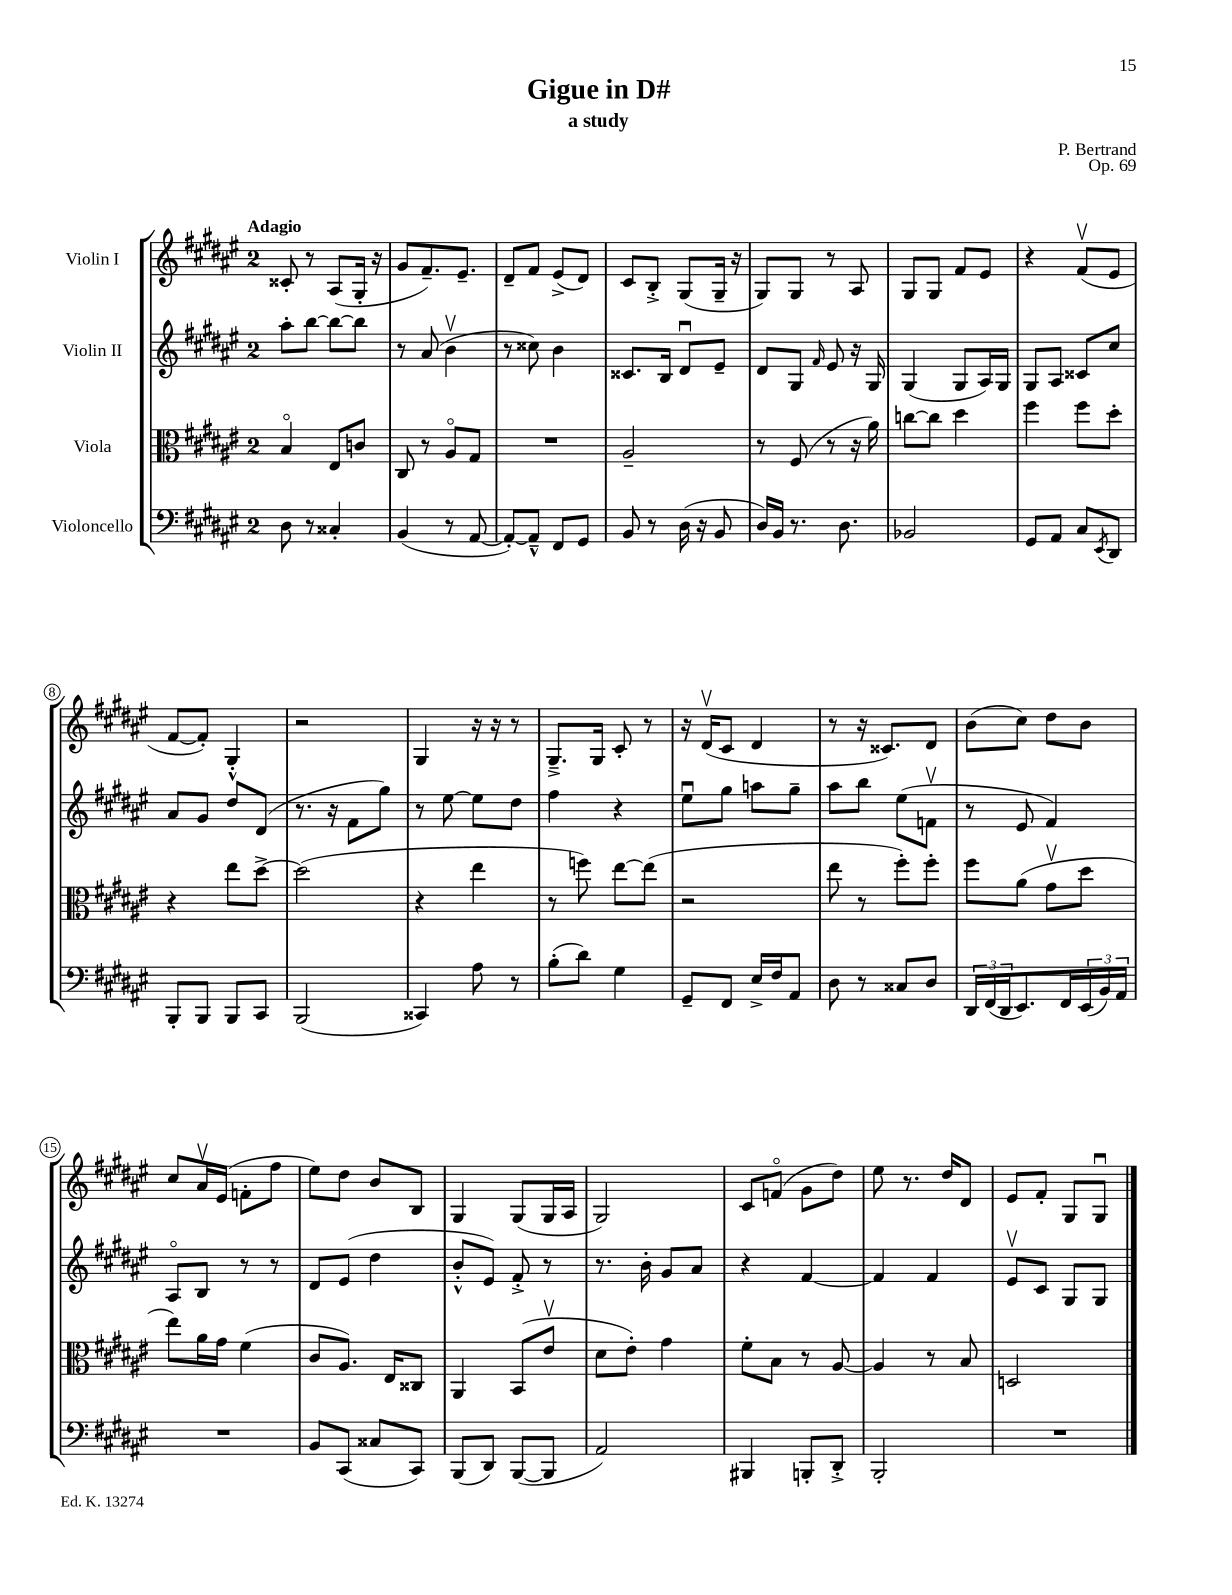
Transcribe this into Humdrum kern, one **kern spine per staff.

**kern	**kern	**kern	**kern
*part4	*part3	*part2	*part1
*staff4	*staff3	*staff2	*staff1
*I"Violoncello	*I"Viola	*I"Violin II	*I"Violin I
*clefF4	*clefC3	*clefG2	*clefG2
*k[f#c#g#d#a#e#]	*k[f#c#g#d#a#e#]	*k[f#c#g#d#a#e#]	*k[f#c#g#d#a#e#]
*M2/4	*M2/4	*M2/4	*M2/4
=1	=1	=1	=1
!	!	!	!LO:TX:a:B:t=Adagio
8D#\	4B/	8aa#'\L	8c##X'/
8r	.	[8bb\J	8r
4C##X'/	8E#/L	8bb\L_	(8A#/L
.	8cn/J	8bb\J]	16G#'/Jk
.	.	.	16r
=2	=2	=2	=2
(4BB/	8C#/	8r	8g#/L
.	8r	(8a#/	8.f#~/)
8r	8A#/L	4bv\	.
.	.	.	8.e#~/J
[8AA#/	8G#/J	.	.
=3	=3	=3	=3
8AA#'/L_)	2r	8r	8d#~/L
8AA#~^^/J]	.	8cc##X\)	8f#/J
8FF#/L	.	4b\	(8e#^/L
8GG#/J	.	.	8d#/J)
=4	=4	=4	=4
8BB/	2A#~/	8.c##X/L	8c#/L
8r	.	.	8B'^/J
.	.	16B/Jk	.
(16D#\	.	8d#u/L	(8G#/L
16r	.	.	.
8BB/	.	8e#~/J	16G#~/Jk
.	.	.	16r
=5	=5	=5	=5
16D#/LL)	8r	8d#/L	8G#/L)
16BB/JJ	.	.	.
8.r	(8F#/	8G#/J	8G#/J
.	.	16qqf#/	.
.	8r	8e#/	8r
8.D#\	.	.	.
.	16r	16r	8A#/
.	16a#\)	16G#/	.
=6	=6	=6	=6
2BB-X/	[8ccn\L	(4G#/	8G#/L
.	8cc\J]	.	8G#/J
.	4dd#\	8G#/L	8f#/L
.	.	16A#/L)	8e#/J
.	.	16G#/JJ	.
=7	=7	=7	=7
8GG#/L	4ff#\	8G#/L	4r
8AA#/J	.	8A#/J	.
8C#/L	8ff#\L	8c##X/L	(8f#v/L
8qEE#/	.	.	.
8DD#/J	8dd#'\J	8cc#/J	8e#/J
!!LO:LB:g=z
=8	=8	=8	=8
8BBB'/L	4r	8a#/L	[8f#/L
8BBB/J	.	8g#/J	8f#'/J])
8BBB/L	8ee#\L	8dd#/L	4G#'^^/
8CC#/J	[8dd#^\J	(8d#/J	.
=9	=9	=9	=9
(2BBB/	(2dd#\]	8.r	2r
.	.	16r	.
.	.	8f#\L	.
.	.	8gg#\J)	.
=10	=10	=10	=10
4CC##X/)	4r	8r	4G#/
.	.	[8ee#\	.
8A#\	4ee#\	8ee#\L]	16r
.	.	.	16r
8r	.	8dd#\J	8r
=11	=11	=11	=11
(8B'\L	8r	4ff#\	8.G#~^/L
8d#\J)	8ffn\)	.	.
.	.	.	16G#/Jk
4G#\	[8ee#\L	4r	8c#'/
.	(8ee#\J]	.	8r
=12	=12	=12	=12
8GG#~/L	2r	8ee#u\L	16r
.	.	.	(16d#v/KL
8FF#/J	.	8gg#\J	8c#/J
16E#^/LL	.	8aan\L	4d#/
16F#/J	.	.	.
8AA#/J	.	8gg#~\J	.
=13	=13	=13	=13
8D#\	8ee#\	8aa#\L	8r
8r	8r	8bb\J	16r
.	.	.	8.c##X/L)
8C##X/L	8ff#'\L)	(8ee#\L	.
8D#/J	8ff#'\J	8fnv\J	8d#/J
=14	=14	=14	=14
24DD#/LL	8ff#\L	8r	(8b\L
(24FF#/	.	.	.
24DD#/J	.	.	.
8.EE#/)	(8a#\J	8e#/	8cc#\J)
.	8g#v\L	4f#/)	8dd#\L
16FF#/L	.	.	.
(24EE#/	8dd#\J	.	8b\J
24BB/)	.	.	.
24AA#/JJ	.	.	.
!!LO:LB:g=z
=15	=15	=15	=15
2r	8ee#\L)	8A#/L	8cc#/L
.	16a#\L	8B/J	16a#v/L
.	16g#\JJ	.	(16e#/JJ
.	(4f#\	8r	8fn'\L
.	.	8r	8ff#\J
=16	=16	=16	=16
8BB/L	8c#/L	8d#/L	8ee#\L)
(8CC#/J	8.A#/J)	(8e#/J	8dd#\J
8C##X/L	.	4dd#\	8b/L
.	16E#/KL	.	.
8CC#/J)	8C##X/J	.	8B/J
=17	=17	=17	=17
(8BBB/L	4AA#/	8b'^^/L	4G#/
8DD#/J)	.	8e#/J)	.
([8BBB/L	(8BB/L	8f#'^/	(8G#/L
8BBB/J]	8e#v/J	8r	16G#/L
.	.	.	16A#/JJ
=18	=18	=18	=18
2AA#/)	8d#\L	8.r	2G#/)
.	8e#'\J)	.	.
.	.	16b'\	.
.	4g#\	8g#/L	.
.	.	8a#/J	.
=19	=19	=19	=19
4BBB#X/	8f#'\L	4r	8c#/L
.	8B\J	.	(8fn/J
8BBBn'/L	8r	[4f#/	8g#\L
8DD#'^/J	[8A#/	.	8dd#\J)
=20	=20	=20	=20
2BBB'/	4A#/]	4f#/]	8ee#\
.	.	.	8.r
.	8r	4f#/	.
.	.	.	16dd#/KL
.	8B/	.	8d#/J
=21	=21	=21	=21
2r	2Dn/	8e#v/L	8e#/L
.	.	8c#/J	8f#'/J
.	.	8G#/L	8G#/L
.	.	8G#/J	8G#u/J
==	==	==	==
*-	*-	*-	*-
